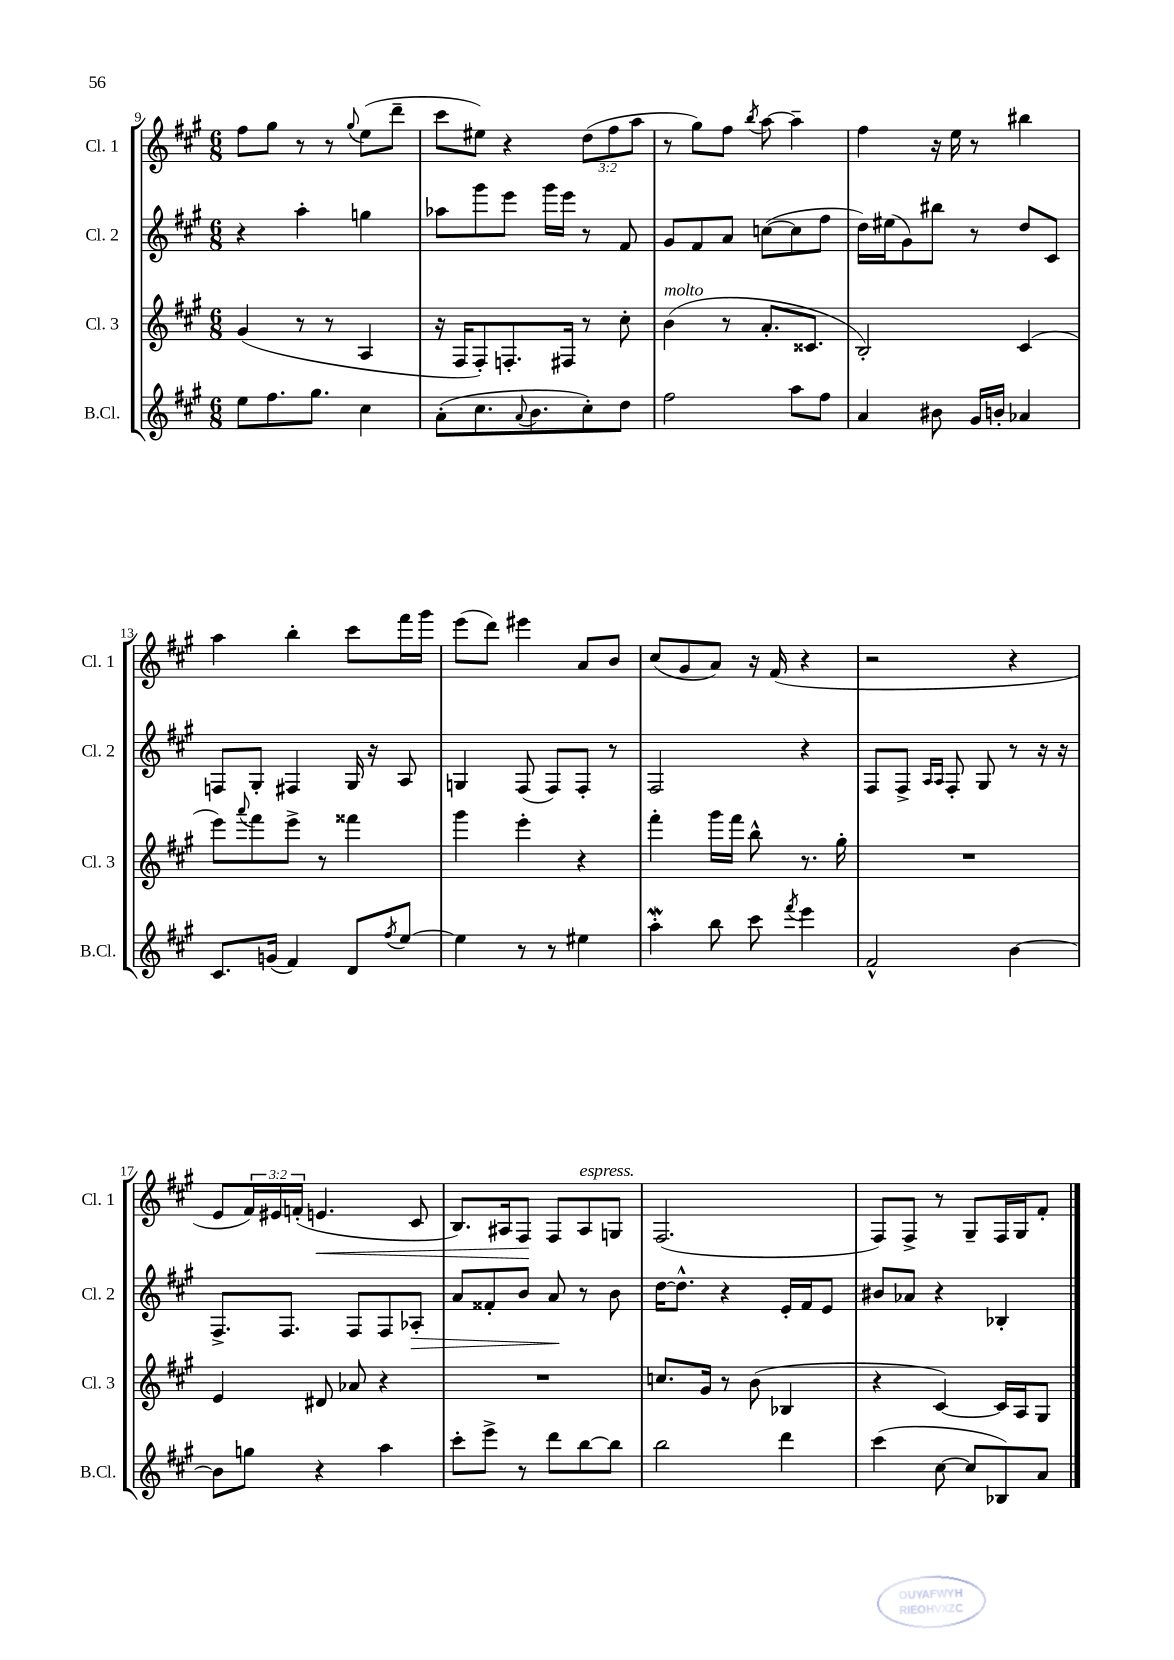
<<
\new StaffGroup <<
\new Staff = "s0" \with { instrumentName = "Cl. 1" shortInstrumentName = "Cl. 1" } {
    \clef treble \key a \major \numericTimeSignature \time 6/8 \override Staff.TupletNumber.text = #tuplet-number::calc-fraction-text
    fis''8 gis''8 r8 r8 \appoggiatura { gis''8 } e''8( d'''8-- |
    cis'''8 eis''8) r4 \tuplet 3/2 { d''8( fis''8 a''8 } |
    r8 gis''8) fis''8 \acciaccatura { b''8 } a''8~ a''4-- |
    fis''4 r16 e''16 r8 bis''4 |
    a''4 b''4-. cis'''8 fis'''16 gis'''16 |
    e'''8( d'''8) eis'''4 a'8 b'8 |
    cis''8( gis'8 a'8) r16 fis'16( r4 |
    r2 r4 |
    e'8 \tuplet 3/2 { fis'16) eis'16 f'16-.( } e'4.\< cis'8 |
    b8.) ais16 fis8\! fis8 ais8^\markup { \italic "espress." } g8 |
    fis2.( |
    fis8) fis8-> r8 gis8-- fis16 gis16 fis'8-. \bar "|." |
}
\new Staff = "s1" \with { instrumentName = "Cl. 2" shortInstrumentName = "Cl. 2" } {
    \clef treble \key a \major \numericTimeSignature \time 6/8
    r4 a''4-. g''4 |
    aes''8 gis'''8 e'''8 gis'''16 e'''16 r8 fis'8 |
    gis'8 fis'8 a'8 c''8~( c''8 fis''8 |
    d''16) eis''16( gis'8) bis''8 r8 d''8 cis'8 |
    f8 gis8-. fis4 gis16 r16 a8 |
    g4 fis8( fis8) fis8-. r8 |
    fis2 r4 |
    fis8 fis8-> \grace { a16 a16 } fis8-. gis8 r8 r16 r16 |
    fis8.-> fis8. fis8 fis8 aes8-.\> |
    a'8 fisis'8-. b'8 a'8\! r8 b'8 |
    d''16~ d''8.-^ r4 e'16-. fis'16 e'8 |
    bis'8 aes'8 r4 bes4-. \bar "|." |
}
\new Staff = "s2" \with { instrumentName = "Cl. 3" shortInstrumentName = "Cl. 3" } {
    \clef treble \key a \major \numericTimeSignature \time 6/8
    gis'4( r8 r8 a4 |
    r16 fis16 fis8-.) f8.-. fis16 r8 cis''8-. |
    b'4^\markup { \italic "molto" }( r8 a'8.-. cisis'8. |
    b2-.) cis'4( |
    e'''8) \appoggiatura { a'''8 } fis'''8 e'''8-> r8 fisis'''4 |
    gis'''4 e'''4-. r4 |
    fis'''4-. gis'''16 fis'''16 b''8-^ r8. gis''16-. |
    R2. |
    e'4 dis'8 aes'8 r4 |
    R2. |
    c''8. gis'16 r8 b'8( bes4 |
    r4 cis'4~) cis'16 a16 gis8 \bar "|." |
}
\new Staff = "s3" \with { instrumentName = "B.Cl." shortInstrumentName = "B.Cl." } {
    \clef treble \key a \major \numericTimeSignature \time 6/8
    e''8 fis''8. gis''8. cis''4 |
    a'8-.( cis''8. \appoggiatura { a'8 } b'8. cis''8-.) d''8 |
    fis''2 a''8 fis''8 |
    a'4 bis'8 gis'16 b'16-. aes'4 |
    cis'8. g'16( fis'4) d'8 \acciaccatura { fis''8 } e''8~ |
    e''4 r8 r8 eis''4 |
    a''4-.\mordent b''8 cis'''8 \acciaccatura { fis'''8 } e'''4 |
    fis'2-^ b'4~ |
    b'8 g''8 r4 a''4 |
    cis'''8-. e'''8-> r8 d'''8 b''8~ b''8 |
    b''2 d'''4 |
    cis'''4( cis''8~ cis''8 bes8) a'8 \bar "|." |
}
>>
>>
\layout { \context { \Score currentBarNumber = #9 } }
